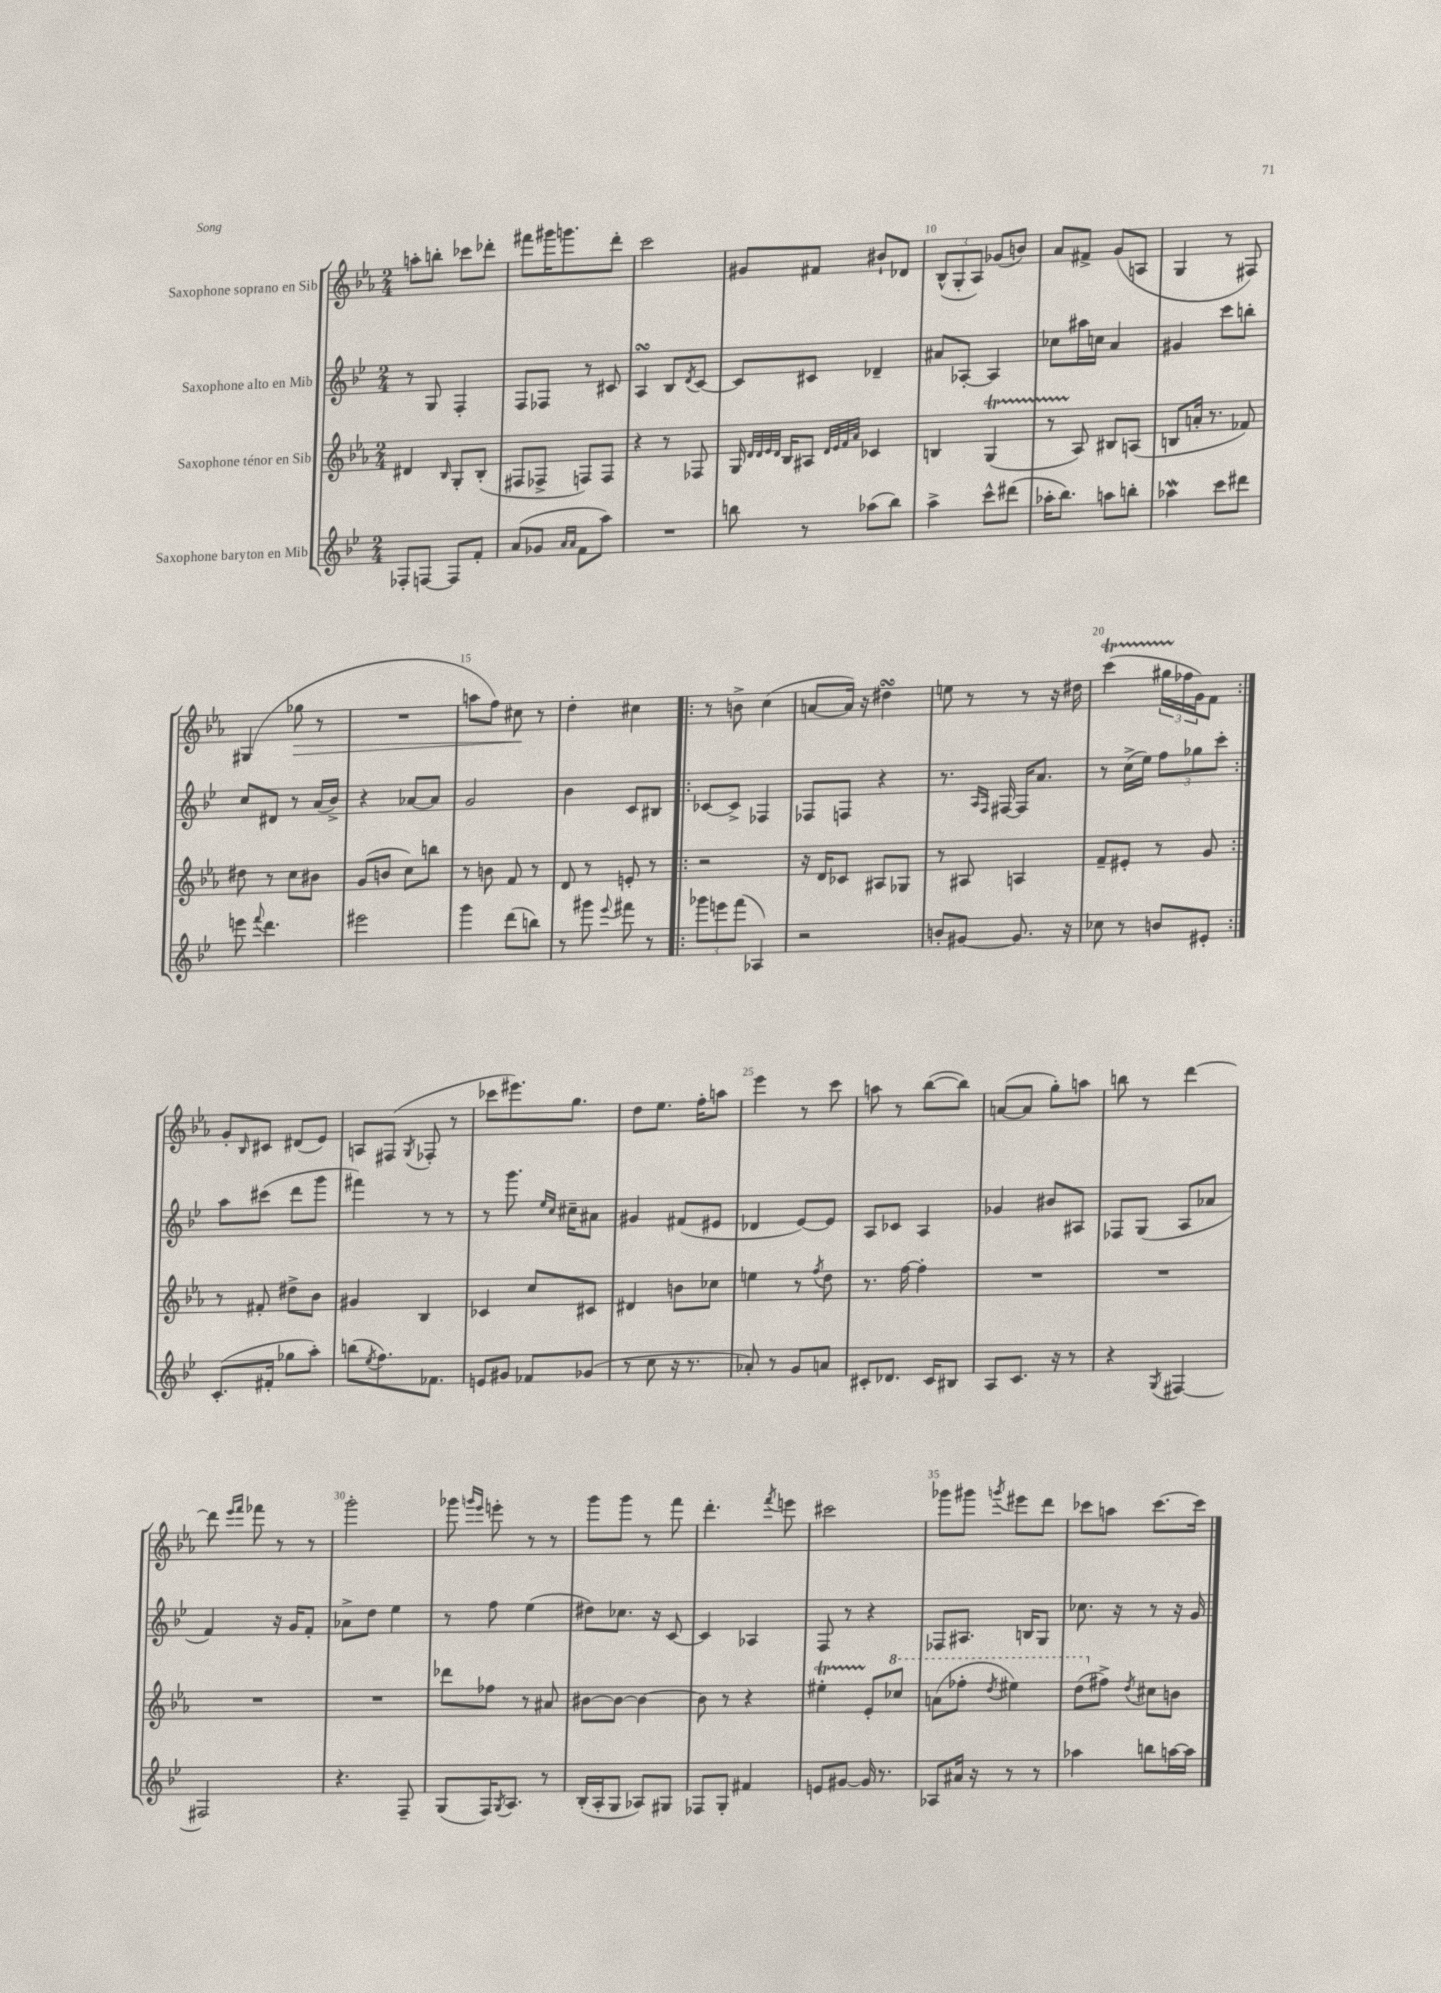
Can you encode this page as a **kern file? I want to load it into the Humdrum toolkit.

**kern	**kern	**kern	**kern	**dynam
*part4	*part3	*part2	*part1	*part1
*staff4	*staff3	*staff2	*staff1	*staff1
*I"Saxophone baryton en Mib	*I"Saxophone ténor en Sib	*I"Saxophone alto en Mib	*I"Saxophone soprano en Sib	*
*clefG2	*clefG2	*clefG2	*clefG2	*
*k[b-e-]	*k[b-e-a-]	*k[b-e-]	*k[b-e-a-]	*
*M2/4	*M2/4	*M2/4	*M2/4	*
=6	=6	=6	=6	=6
8F-X'/L	4d#X/	8r	8aan'\L	.
[8Fn/J	.	8G/	8bbn'\J	.
.	16qqB-/	.	.	.
8F/L]	8G'/L	4F'/	8ccc-X\L	.
8f'/J	(8B-'/J	.	8ddd-X'\J	.
=7	=7	=7	=7	=7
(8a/L	8F#X/L	8F/L	8fff#X\L	.
8g-X/J	8F-X^/J	8F-X/J	16ggg#X\K	.
.	.	.	8.gggn\	.
16qqa/LL	.	.	.	.
16qqa/JJ	.	.	.	.
8f\L	8Fn/L)	8r	.	.
8aa\J)	8F/J	8c#X/	8ddd'\J	.
=8	=8	=8	=8	=8
2r	4r	4AsSsS/	2ccc\	.
.	8r	8B-/L	.	.
.	.	8qd/	.	.
.	8F-X/	[8c/J	.	.
=9	=9	=9	=9	=9
8bbn\	16G/	8c/L]	8g#X/L	.
.	32qqd/LLL	.	.	.
.	32qqd/	.	.	.
.	32qqe-/	.	.	.
.	32qqd/JJJ	.	.	.
.	16B-/KL	.	.	.
8r	8A#X/J	8c#X/J	8f#X/J	.
.	32qqd/LLL	.	.	.
.	32qqe-/	.	.	.
.	32qqf/	.	.	.
.	32qqa-/JJJ	.	.	.
(8aa-X\L	4c-X/	4d-X~/	8b#X`/L	.
8bb\J)	.	.	8d-X/J	.
=10	=10	=10	=10	=10
4aa^\	4Bn/	8a#X/L	(12B-^^/L	.
.	.	.	12G'/	.
.	.	[8A-X'/J	.	.
.	.	.	12A-/J)	.
8ccc^^\L	(4Gt/	4A-/]	(8g-X/L	.
(8ddd#X\J	.	.	8bn/J)	.
=11	=11	=11	=11	=11
16aa-X'\KL	8r	8cc-X\L	8a-/L	.
8.bb-\J)	.	.	.	.
.	8A-/)	16aa#X\L	8f#X^/J	.
.	.	16ccn\JJ	.	.
8aan\L	8B#X/L	4a/	(8g/L	.
8bbn'\J	(8An/J	.	8An/J	.
=12	=12	=12	=12	=12
4aa-Xw\	8Bn/L	4g#X/	4G/	.
.	16an'/Jk	.	.	.
.	8.r	.	.	.
8ccc\L	.	8ccc\L	8r	.
8ddd#X\J	8f-X/)	8bbn'\J	8F#X/)	.
!!LO:LB:g=z
=13	=13	=13	=13	=13
8eeen\	8dd#X\	8cc/L	(4G#X/	.
8qqfff/	.	.	.	.
4.ddd\	8r	8d#X/J	.	.
!	!	!	!	!LO:HP:b
.	8cc\L	8r	8gg-X\	>
.	8b#X\J	(16a/LL	8r	.
.	.	16b-^/JJ)	.	.
=14	=14	=14	=14	=14
2eee#X\	(8g/L	4r	2r	.
.	8bn/J	.	.	.
.	8cc\L)	[8a-X/L	.	.
.	8bbn\J	8a-/J]	.	.
=15	=15	=15	=15	=15
4ggg\	8r	2g/	8aan\L	.
.	8bn\	.	8ff\J)	.
(8ddd\L	8f/	.	8cc#X\	.
8bbn\J)	8r	.	8r	]
=16	=16	=16	=16	=16
8r	8d/	4b-\	4dd'\	.
8ggg#X\	8r	.	.	.
8qqeee-/	.	.	.	.
8fff#X\	8en'/	8c/L	4cc#X\	.
8r	8r	8B#X/J	.	.
=17!|:	=17!|:	=17!|:	=17!|:	=17!|:
12ggg-X\L	2r	[8c-X/L	8r	.
12eeen\	.	.	.	.
.	.	8c-^/J]	8bn^\	.
(12fff\J	.	.	.	.
4A-X/)	.	4F-X/	(4cc\	.
=18	=18	=18	=18	=18
2r	16r	8F-X/L	[8an/L	.
.	16d/KL	.	.	.
.	8c-X/J	8Fn/J	16a/Jk])	.
.	.	.	16r	.
.	8A#X/L	4r	4dd#XsSsS\	.
.	8G-X/J	.	.	.
=19	=19	=19	=19	=19
8bn'/L	8r	8.r	8een\	.
[8g#X/J	8A#X/	.	8r	.
.	.	16qqA/LL	.	.
.	.	16qqF/JJ	.	.
.	.	[16F#X/	.	.
8.g#/]	4An/	16F#/KL]	8r	.
.	.	8.a/J	.	.
.	.	.	16r	.
16r	.	.	16dd#X\	.
=20	=20	=20	=20	=20
8cc-X\	8f~/L	8r	(4cccT\	.
8r	8e#X'/J	(16cc^\LL	.	.
.	.	16ee-\JJ)	.	.
8bn/L	8r	12ff\L	24gg#XTTT\LL	.
.	.	.	24ff-X\	.
.	.	12gg-X\	24g\J)	.
8e#X'/J	8g/	.	8f\J	.
.	.	12ccc'\J	.	.
!!LO:LB:g=z
=21:|!	=21:|!	=21:|!	=21:|!	=21:|!
(8.c'/L	8r	8aa\L	8g'/L	.
.	.	.	16qqB-/	.
.	8f#X'/	(8ccc#X\J	8c#X/J	.
16f#X'/Jk	.	.	.	.
8gg-X\L	8dd#X^\L	8ddd\L	(8d#X/L	.
8aa'\J)	8b-\J	8ggg\J	8e-/J)	.
=22	=22	=22	=22	=22
(8bbn\L	4g#X/	4fff#X\)	8An/L	.
8qee-/	.	.	.	.
8.ff\)	.	.	(8F#X/J	.
.	.	.	8qG/	.
.	4B-/	8r	8F-X'/	.
8.f-X\J	.	.	.	.
.	.	8r	8r	.
=23	=23	=23	=23	=23
8en/L	4c-X/	8r	8ccc-X\L	.
8g#X/J	.	8.ggg\	8.eee#X\)	.
8f-X/L	8cc/L	.	.	.
.	.	16qqee-/LL	.	.
.	.	16qqcc/JJ	.	.
.	.	16cc#X~\KL	8.gg\J	.
(8g-X/J	8c#X/J	8a#X\J	.	.
=24	=24	=24	=24	=24
8r	4d#X/	4g#X/	8dd\L	.
8cc\	.	.	8.ee-\J	.
16r	8bn\L	(8f#X/L	.	.
8.r	.	.	16ff'\KL	.
.	8cc-X\J	8e#X/J	8aan\J	.
=25	=25	=25	=25	=25
8a-X'/)	4een\	4d-X/	4eee-\	.
8r	.	.	.	.
8g/L	8r	[8e-/L)	8r	.
.	8qff/	.	.	.
8an/J	8dd\	8e-/J]	8ccc\	.
=26	=26	=26	=26	=26
8c#X'/L	8.r	8A/L	8aan\	.
8.d-X/J	.	8c-X/J	8r	.
.	[16ff\	.	.	.
.	4ff'\]	4A/	([8bb-\L	.
16c#/KL	.	.	.	.
8B#X/J	.	.	8bb-\J])	.
=27	=27	=27	=27	=27
8A/L	2r	4g-X/	([8an/L	.
8.c/J	.	.	8a/J]	.
.	.	8b#X/L	8gg'\L)	.
16r	.	.	.	.
8r	.	8A#X/J	8aan\J	.
=28	=28	=28	=28	=28
4r	2r	8F-X/L	8bbn\	.
.	.	(8G/J	8r	.
8qG/	.	.	.	.
[4F#X/	.	8A/L	[4ddd\	.
.	.	8a-X/J	.	.
!!LO:LB:g=z
=29	=29	=29	=29	=29
2F#X/]	2r	4f/)	8ddd\]	.
.	.	.	16qqeee-/LL	.
.	.	.	16qqfff/JJ	.
.	.	.	8fff-X\	.
.	.	16r	8r	.
.	.	16g/KL	.	.
.	.	8f'/J	8r	.
=30	=30	=30	=30	=30
4.r	2r	8a-X^\L	2ggg'\	.
.	.	8dd\J	.	.
.	.	4ee-\	.	.
8F~/	.	.	.	.
=31	=31	=31	=31	=31
(8G/L	8ddd-X\L	8r	8ggg-X\	.
.	.	.	16qqgggn/LL	.
.	.	.	16qqeee-/JJ	.
16F/K)	8ff-X\J	8ff\	8eeen'\	.
8qG/	.	.	.	.
8.A/J	.	.	.	.
.	8r	(4ee-\	8r	.
8r	8a#X/	.	8r	.
=32	=32	=32	=32	=32
(16B-'/LL	[8b#X\L	8dd#X\L)	8ggg\L	.
16A'/J	.	.	.	.
8G/J	8b#\J_	8.cc-X\J	8ggg\J	.
8A-X/L)	4b#\_	.	8r	.
.	.	16r	.	.
8G#X/J	.	[8c/	8fff\	.
=33	=33	=33	=33	=33
8F-X/L	8b#\]	4c/]	4.ddd'\	.
8G'/J	8r	.	.	.
4f#X/	4r	4A-X/	.	.
.	.	.	8qfff/	.
.	.	.	8eeen\	.
=34	=34	=34	=34	=34
8en/L	4ee#Xt'\	8F/	2ccc#X\	.
[8g#X/J	.	8r	.	.
16g#/]	8e-'/L	4r	.	.
8.r	.	.	.	.
*	*8va	*	*	*
.	8ccc-X/J	.	.	.
=35	=35	=35	=35	=35
8A-X/L	(8aan\L	8F-X/L	8ggg-X\L	.
16a#X/Jk	8fff-X'\J	8.A#X/J	8ggg#X\J	.
16r	.	.	.	.
.	8qddd/	.	8qgggn/	.
8r	4eee#X\)	.	8eee#X\L	.
.	.	16Bn/KL	.	.
8r	.	8G/J	8ddd\J	.
=36	=36	=36	=36	=36
4aa-X\	(8ddd\L	8.cc-X\	8ccc-X\L	.
*	*X8va	*	*	*
.	8ff#X^\J)	.	8aan\J	.
.	.	16r	.	.
.	8qdd/	.	.	.
8bbn\L	8cc#X\L	8r	[8.ccc-\L	.
[16aan\L	8bn\J	16r	.	.
16aa\JJ]	.	16g/	16ccc-\Jk]	.
==	==	==	==	==
*-	*-	*-	*-	*-
